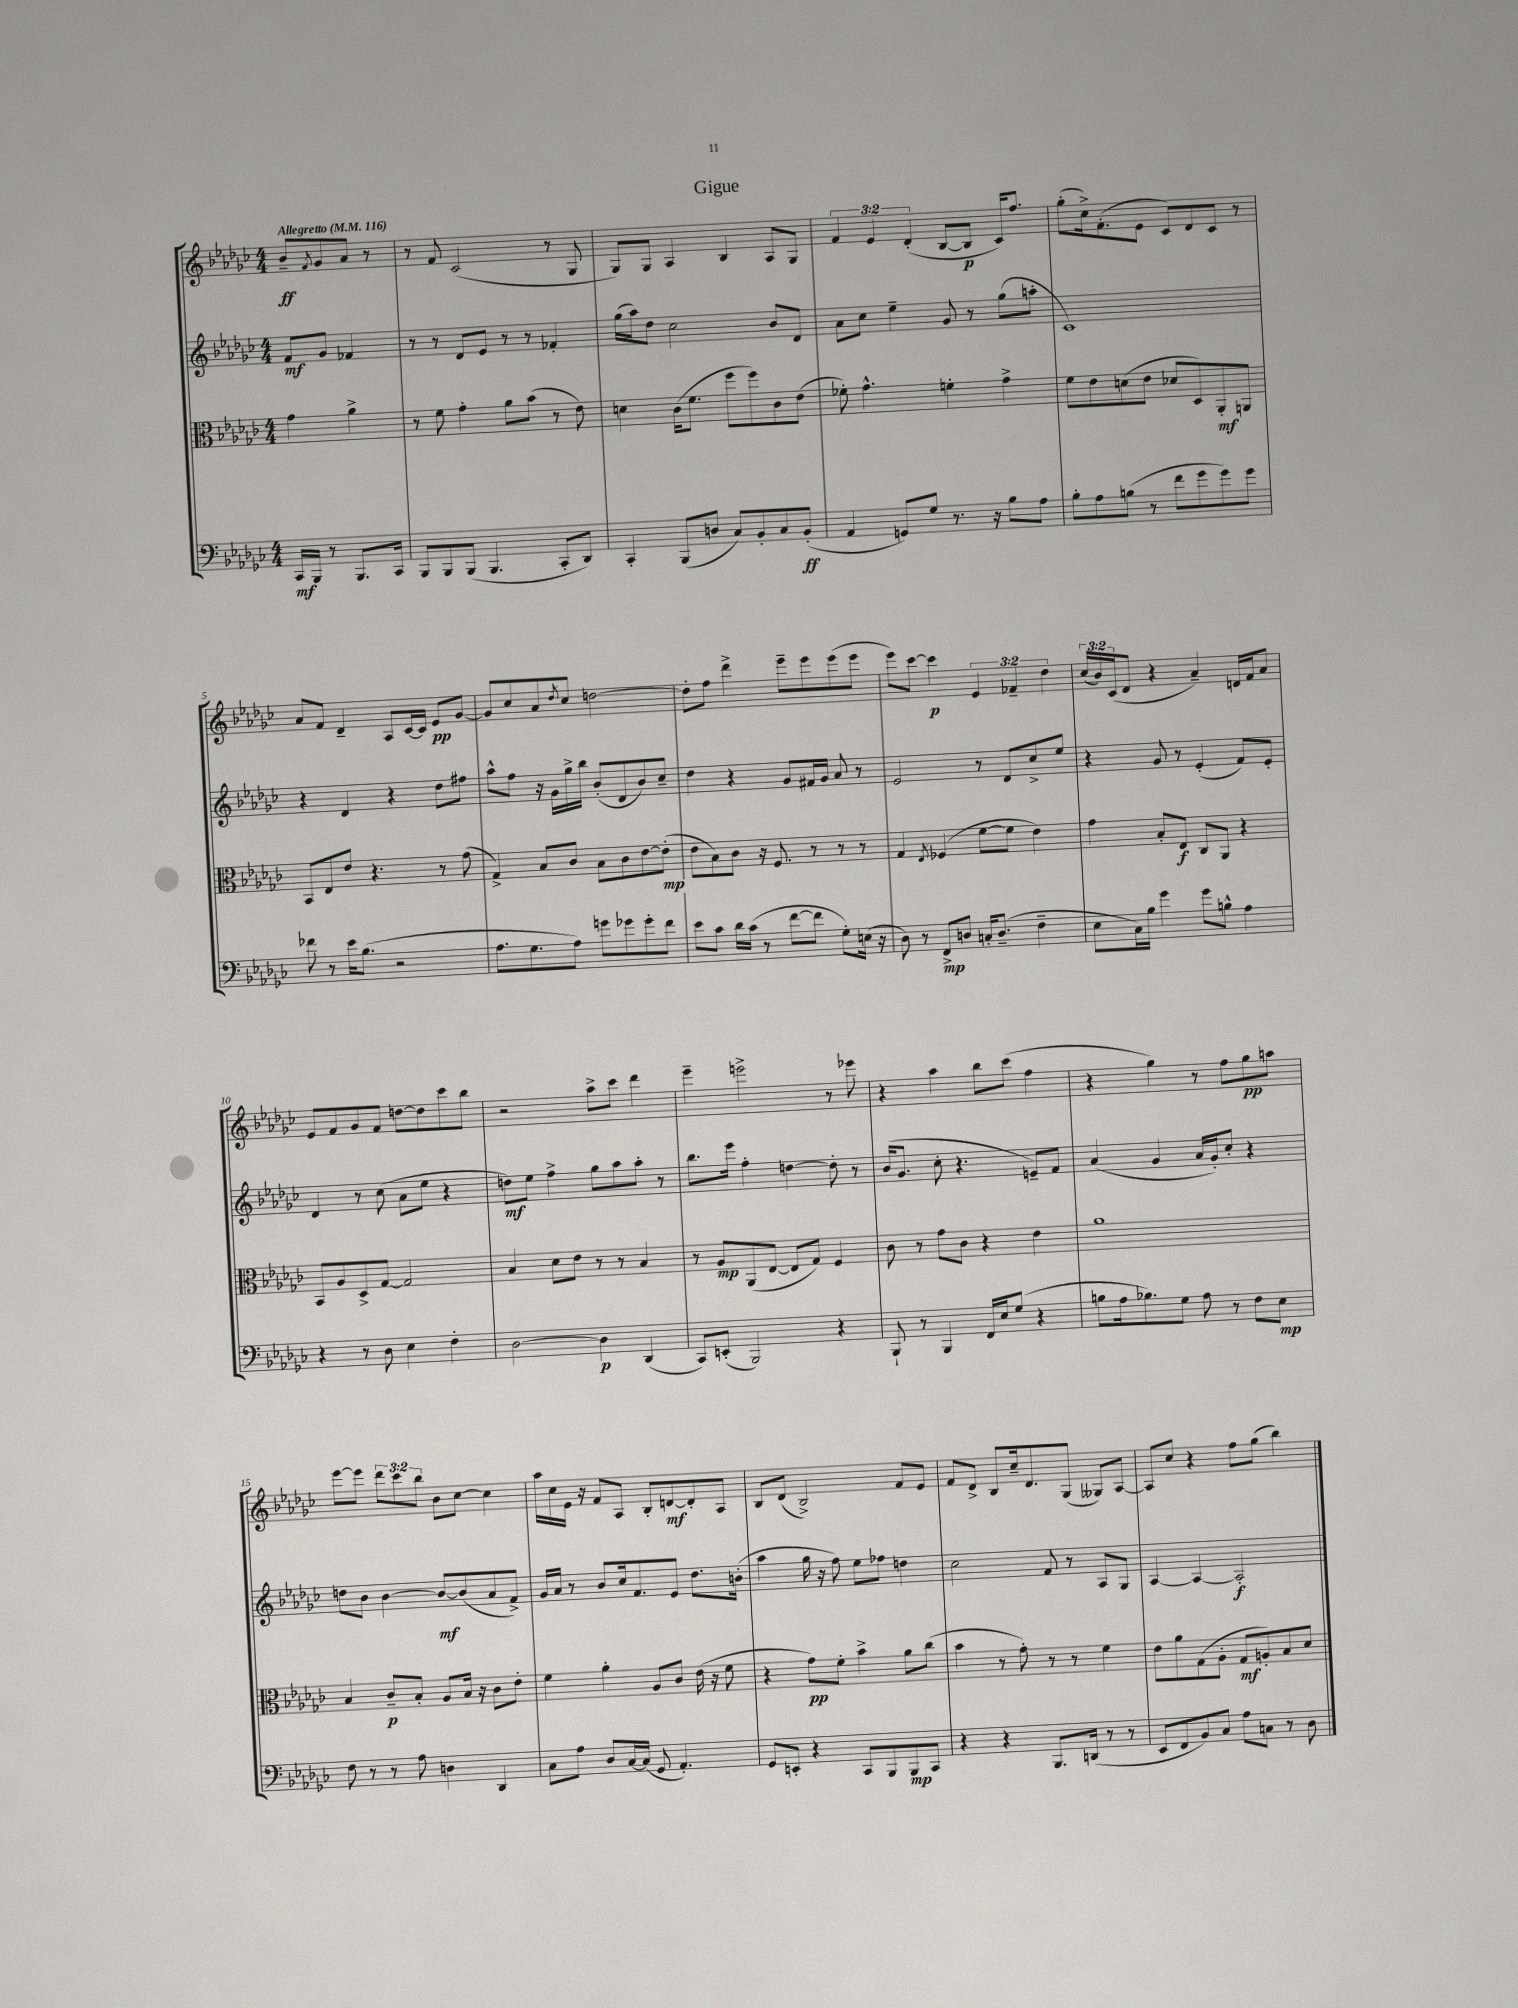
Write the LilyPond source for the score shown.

\header { title = "Gigue" }
<<
\new StaffGroup <<
\new Staff = "s0" {
    \clef treble \key ges \major \numericTimeSignature \time 4/4 \override Staff.TupletNumber.text = #tuplet-number::calc-fraction-text \partial 2 \tempo "Allegretto" 4 = 116
    bes'8--\ff \acciaccatura { f'8 } ges'8 aes'8 r8 |
    r8 f'8 ces'2( r8 ges8 |
    ges8) ges8 aes4 bes4 aes8 ges8 |
    \tuplet 3/2 { f'4 ees'4 des'4-.( } bes8~ bes8\p ces'16) f''8. |
    ges''8-.( ces''16->) f'8.-.( ees'8 ces'8) des'8 ces'8 r8 |
    aes'8 f'8 des'4-- aes8 ces'16~ ces'16 ees'8\pp ges'8~ |
    ges'8 ces''8 aes'8 \acciaccatura { des''8 } ces''8 d''2~ |
    d''8-. f''8 des'''4-> ees'''8-- ees'''8 ees'''8( ees'''8 |
    ees'''8) ces'''8~ ces'''4\p \tuplet 3/2 { ees'4 fes'4-- des''4 } |
    \tuplet 3/2 { ces''16( bes'16) ces'16( } des'8 r4 aes'4--) d'16 f'16 aes'8 |
    ees'8 f'8 ges'8 f'8 d''8~ d''8 ces'''8 bes''8 |
    r2 aes''8-> ces'''8 des'''4 |
    ees'''4-- e'''2-> r8 ees'''8 |
    r4 aes''4 bes''8 ces'''8( f''4 |
    r4 ges''4) r8 f''8 ges''8\pp a''8 |
    ees'''8~ ees'''8 \tuplet 3/2 { des'''8 ces'''8 bes''8 } bes'8 ces''8~ ces''4 |
    aes''16 ces''16 ees'16 r16 f'8 aes8 bes8-. d'8~\mf d'8-. aes8 |
    bes8 des'8( bes2->) f'8 ees'8 |
    f'8 des'8-> bes8 ces''16-- des'8. ges8( geses8) aes8~ |
    aes8 ces''8 r4 f''8 ges''8( bes''4) \bar "|." |
}
\new Staff = "s1" {
    \clef treble \key ges \major \numericTimeSignature \time 4/4 \partial 2
    f'8\mf ges'8 fes'4 |
    r8 r8 des'8 ees'8 r8 r8 fes'4-. |
    ges''16( aes''16) des''8 ces''2 bes'8 des'8 |
    aes'8 ces''8 ees''4-- ges'8 r8 ges''8( a''8-. |
    ces'1) |
    r4 des'4 r4 des''8 fis''8 |
    aes''8-^ f''8 r16 ges'16 ges''16-> bes''16 bes'8-.( des'8 bes'8) ces''8-- |
    des''4 r4 ges'8 fis'16 ges'16 aes'8 r8 |
    ees'2 r8 des'8 ces''8-> ees''8 |
    r4 ges'8 r8 ees'4-.( f'8) ees'8-. |
    des'4 r8 ces''8( aes'8 ees''8 r4 |
    d''8\mf) ees''8 f''4-> ges''8 aes''8 aes''8-. r8 |
    bes''8. ees'''16 f''4-. d''4~ d''8-. r8 |
    bes'16( ges'8. ces''8-. r4. e'8--) f'8 |
    aes'4( ges'4 aes'16 ges'16-.) ces''8-. r4 |
    d''8 bes'8 bes'4~ bes'8~\mf bes'8( aes'8 f'8->) |
    ges'16 aes'16 r8 bes'8 ces''16 f'8. ees'8 des''8. b'16-.( |
    aes''4 ges''16 r16 f''8) ees''8 fes''8 d''4 |
    ces''2 f'8 r8 aes8 ges8 |
    aes4~ aes4~ aes2-.\f \bar "|." |
}
\new Staff = "s2" {
    \clef alto \key ges \major \numericTimeSignature \time 4/4 \partial 2
    ges'4 aes'4-> |
    r8 f'8 ges'4-. aes'8 bes'8( r8 ees'8) |
    d'4 ces'16( f'8. f''8 f''8) ces'8 ees'8( |
    fes'8-.) ges'4.-^ f'4-. ges'4-> |
    f'8 ees'8 d'8( ees'8 des'8 des8) aes,8-.\mf a,8 |
    bes,8 ees8 ees'8 r4. r8 ges'8( |
    ges4->) bes8 ces'8 bes8 ces'8 ees'8~ ees'8-.\mp( |
    ees'8 bes8) ces'8 r16 f8. r8 r8 r8 |
    ges4 \acciaccatura { ees8 } fes4( f'8~ f'8 ees'4) |
    ges'4 bes8-. ees8\f ces8 aes,8 r4 |
    bes,8 aes8 des8-> ges8~ ges2 |
    bes4 des'8 ees'8 r8 r8 bes4 |
    r8 aes8\mp aes,8( ees8~ ees8 ges8) f4 |
    ces'8 r8 ges'8 ces'8 r4 ees'4 |
    aes'1 |
    bes4 ces'8--\p bes8-. aes8 bes16 r16 ces'8 ees'8-. |
    f'4 aes'4-. aes8 ces'8 ees'16( r16 f'8 |
    r4 ges'8\pp) f'8-. bes'4-> aes'8 ces''8( |
    bes'4 r8 ges'8-.) r8 r8 f'4 |
    ees'8 aes'8 ges8( aes8-. ges8\mf a8-.) bes8 des'8 \bar "|." |
}
\new Staff = "s3" {
    \clef bass \key ges \major \numericTimeSignature \time 4/4 \partial 2
    ces,16\mf bes,,16 r8 bes,,8. ces,16 |
    bes,,8 bes,,8 bes,,8( bes,,4. ces,8-. des,8) |
    ces,4-. bes,,8( d8 ces8) bes,8-. ces8 bes,8-.\ff( |
    aes,4 g,8) ges8 r8. r16 bes8 aes8 |
    bes8-. aes8 b8( r8 f'8 ges'8 ges'8) ges'8 |
    fes'8 r8 ees'16 bes8.( r2 |
    aes8. ges8. aes8) g'8 ges'8 ges'8-. f'8 |
    ees'8 ces'8 des'16 ces'16( r8 f'8~ f'8 ges8-.) e16( r16 |
    des8) r8 f,8->\mp d8 c16-. d8.--( f4-- |
    ees8 ces16) bes16 ges'4 ges'8 b8-^ aes4 |
    r4 r8 des8 ees4 f4-. |
    des2~ des4\p des,4( |
    ces,8) e,8-.( bes,,2) r4 |
    bes,,8-! r8 bes,,4 f,16 ees16 ges8( r4 |
    b8 aes16 bes8.) ges8 aes8 r8 f8 ees8\mp |
    f8 r8 r8 aes8 d4 des,4 |
    ces8 aes8 des8 ces16~ ces16( ges,8 aes,4.-.) |
    ges,8 e,8-. r4 ces,8 bes,,8 bes,,8\mp ces,8 |
    r4 r4 bes,,8. d,16( r8 r8 |
    ees,8 f,8 bes,8) ces8 aes8 c8 r8 des8 \bar "|." |
}
>>
>>
